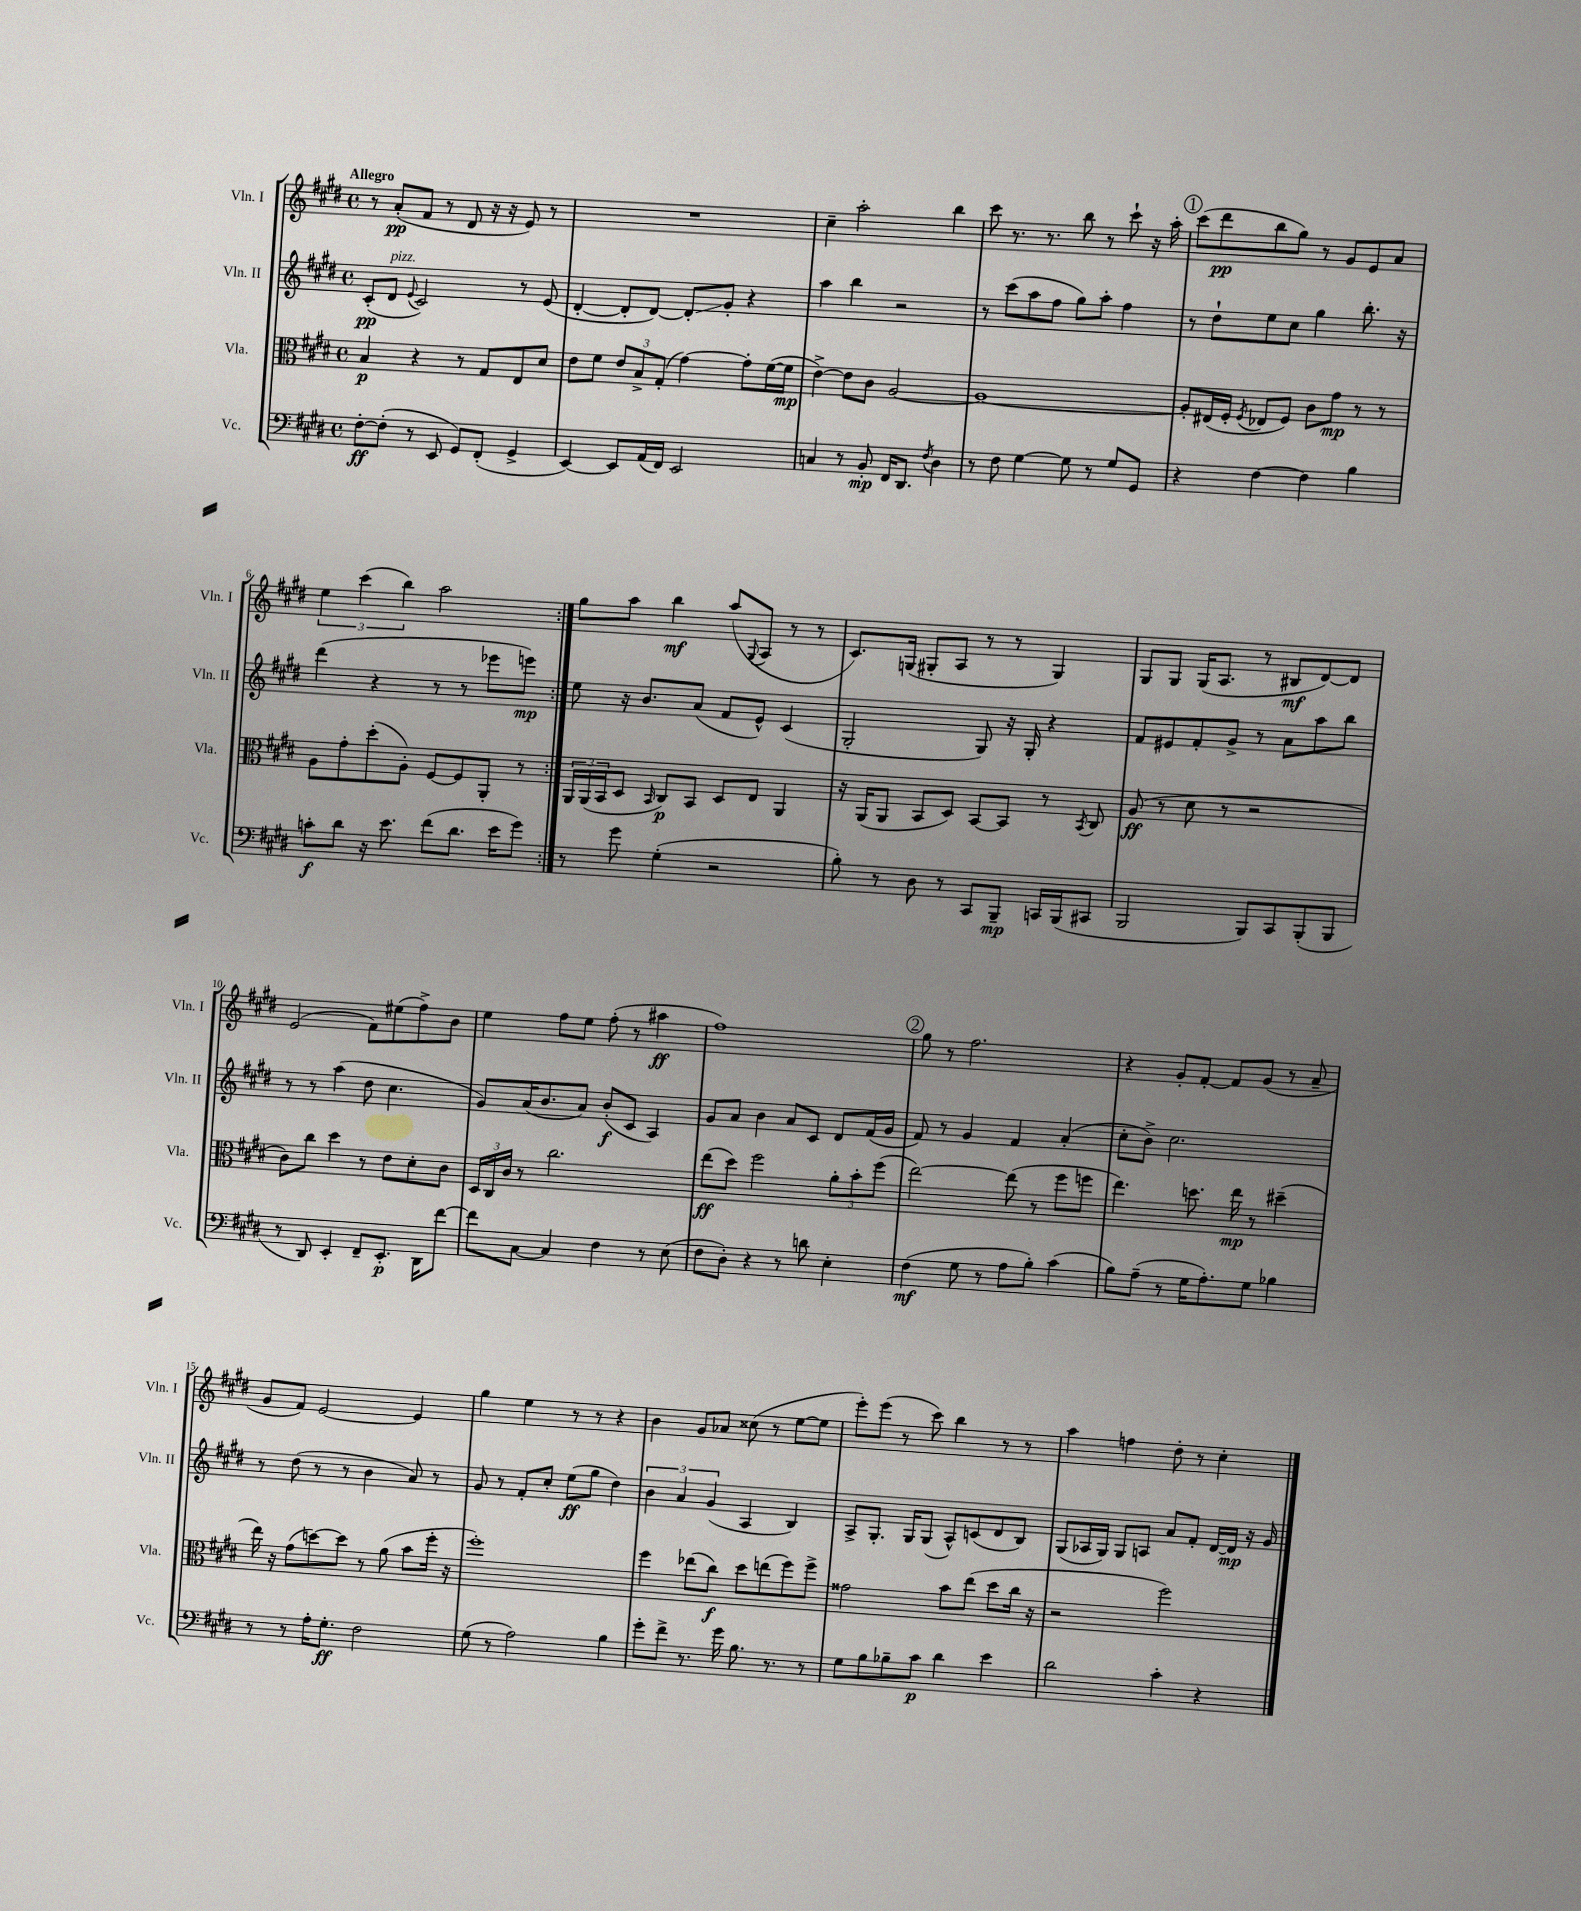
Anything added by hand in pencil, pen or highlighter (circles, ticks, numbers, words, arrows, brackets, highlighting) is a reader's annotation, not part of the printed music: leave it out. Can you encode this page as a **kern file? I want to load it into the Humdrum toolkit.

**kern	**kern	**kern	**kern
*staff4	*staff3	*staff2	*staff1
*clefF4	*clefC3	*clefG2	*clefG2
*k[f#c#g#d#]	*k[f#c#g#d#]	*k[f#c#g#d#]	*k[f#c#g#d#]
*M4/4	*M4/4	*M4/4	*M4/4
*met(c)	*met(c)	*met(c)	*met(c)
[8F#'	4B	(8c#'	8r
(8F#']	.	8d#	(8a'
.	.	8qqe	.
8r	4r	2c#)	8f#
8EE	.	.	8r
8GG#)	8r	.	8d#
(8FF#'	8G#	.	16r
.	.	.	16r
4GG#^	8E	8r	8e)
.	8d#	(8e	8r
=	=	=	=
[4EE)	8e	[4d#'	1r
.	8f#	.	.
8EE]	12e	8d#']	.
.	12B^	.	.
(16AA	.	[8d#)	.
.	(12G#'	.	.
16FF#)	.	.	.
2EE	[4g#)	8d#']	.
.	.	8g#'	.
.	8g#']	4r	.
.	([16f#	.	.
.	16f#]	.	.
=	=	=	=
4C	[4e^)	4aa	4cc#~
8r	8e]	4bb	2aa'
8BB'	8c#	.	.
16FF#	[2A	2r	.
8.DD#	.	.	.
8qF#	.	.	.
4D#	.	.	4bb
=	=	=	=
8r	1A_	8r	8ccc#
8F#	.	(8ccc#	8.r
[4G#	.	8aa	.
.	.	.	8.r
.	.	8ff#	.
8G#]	.	8gg#)	8bb
8r	.	8aa'	8r
8G#	.	4ff#	8ccc#`
8GG#	.	.	16r
.	.	.	16aa'
=	=	=	=
4r	8A']	8r	(8ccc#
.	(16E#	8dd#`	8ddd#
.	16F#'	.	.
.	8qF#	.	.
[4F#	8E-	8ee	8bb
.	8F#)	8cc#	8gg#)
4F#]	8c#	4gg#	8r
.	8g#	.	8g#
4B	8r	8.bb'	8e
.	8r	.	8a
.	.	16r	.
=	=	=	=
8c'	8A	(4ddd#	6ee
8d#	8g#'	.	.
.	.	.	(6ccc#
16r	(8dd#'	4r	.
8.e	.	.	.
.	.	.	6bb)
.	8A')	.	.
(8f#	[8F#	8r	2aa
8.d#	8F#]	8r	.
.	8AA'	8eee-	.
16e	.	.	.
8g#)	8r	8eee)	.
=:|!	=:|!	=:|!	=:|!
8r	24AA	8ee	8gg#
.	(24AA	.	.
.	24BB	.	.
8g#	8D#	16r	8aa
.	.	8.b	.
.	16qqBB	.	.
(4G#'	8C#)	.	4bb
.	8BB	(8a	.
2r	8D#	8f#	(8aa
.	.	.	8qqG#
.	8E	8e^^)	8A
.	4AA	(4c#	8r
.	.	.	8r
=	=	=	=
8B')	16r	2G#'	8.c#)
.	(16AA	.	.
8r	8AA	.	.
.	.	.	(16G
8D#	8BB	.	8G#'
8r	8D#)	.	8A
8CC#	[8BB	8G#)	8r
8BBB~	8BB]	16r	8r
.	.	16G#'	.
16CC	8r	4r	4G#)
(16BBB	.	.	.
.	8qBB	.	.
8CC#	8C#	.	.
=	=	=	=
2BBB	(8A	8f#	8G#
.	8r	8e#	8G#
.	8d#	8f#'	(16G#
.	.	.	8.A
.	8r	8g#^	.
8BBB)	2r	8r	8r
8CC#	.	8a	8B#
(8BBB'	.	8aa	[8d#)
8BBB	.	8bb	8d#]
=	=	=	=
8r	8c#)	8r	(2e
8DD#)	8cc#	8r	.
4EE'	4dd#	(4aa	.
8FF#~	8r	8dd#	8f#)
8.EE'	8e	4.cc#	(8ee#
.	8d#'	.	8ff#^)
16DD#	.	.	.
[8f#	8c#	.	8b
=	=	=	=
8f#]	24D#	8g#)	4ee
.	24C#	.	.
.	24c#	.	.
[8C#	8r	(16a	.
.	.	8.b	.
4C#]	2.cc#	.	8ff#
.	.	8a)	8ee
4F#	.	(8b'	(8ff#'
.	.	8c#	8r
8r	.	4A)	4aa#
(8E	.	.	.
=	=	=	=
8F#	(8ee	8g#	1ff#)
8D#')	8dd#)	8a	.
4r	2ff#	4b	.
8r	.	8a	.
8d	.	8c#	.
4E'	12a'	8d#	.
.	12b'	.	.
.	.	(16f#	.
.	(12ff#	.	.
.	.	16g#	.
=	=	=	=
(4F#	[2ee)	8f#)	8gg#
.	.	8r	8r
8G#	.	4g#	2.ff#
8r	.	.	.
8A	(8ee]	4f#	.
8B')	8r	.	.
(4c#	8ff#	(4a'	.
.	8ff	.	.
=	=	=	=
8B)	4.ee)	8cc#'	4r
(8A~	.	8b^)	.
8r	.	2.cc#	8g#'
16G#	8.dd	.	[8f#'
8.A')	.	.	.
.	.	.	8f#]
.	16ee	.	.
8G#	8r	.	(8g#
4B-	(4dd#~	.	8r
.	.	.	8a~
=	=	=	=
8r	16ee)	8r	8g#
.	16r	.	.
8r	(8g#	(8dd#	8f#)
16A'	[8dd)	8r	[2e
8.G#'	.	.	.
.	8dd]	8r	.
2F#	8r	4b	.
.	(8a	.	.
.	8b	8a)	4e]
.	16ff#'	8r	.
.	16r	.	.
=	=	=	=
(8G#	1ff#')	8g#	4gg#
8r	.	8r	.
2A)	.	8f#'	4ee
.	.	8cc#'	.
.	.	(8ee	8r
.	.	8gg#	8r
4B	.	4dd#)	4r
=	=	=	=
8g#'	4ff#	6b	4b
8f#^	.	.	.
.	.	6a	.
8.r	(8ee-	.	8g#
.	.	(6g#	.
.	8cc#)	.	8a-
16g#	.	.	.
8.B	8dd#	4A	(8cc##
.	(8ee	.	8r
8.r	.	.	.
.	8ff#)	4B)	[8ee
8r	8ff#^	.	8ee]
=	=	=	=
8G#	2g##	8A^	8eee')
8B	.	8.G#'	(8eee
8B-~	.	.	8r
.	.	16G#	.
8c#	.	(8G#	8ccc#)
4d#	8b	8A^^)	4bb
.	(8ee	(8c	.
4e	8dd#	8d#	8r
.	16cc#	8B)	8r
.	16r	.	.
=	=	=	=
2d#	2r	(8G#	4aa
.	.	16A-	.
.	.	16G#)	.
.	.	8G#	4ff
.	.	8A	.
4c#'	2ff#)	8a	8dd#'
.	.	8f#'	8r
4r	.	[16d#	4cc#'
.	.	16d#]	.
.	.	16r	.
.	.	16g#	.
==	==	==	==
*-	*-	*-	*-
